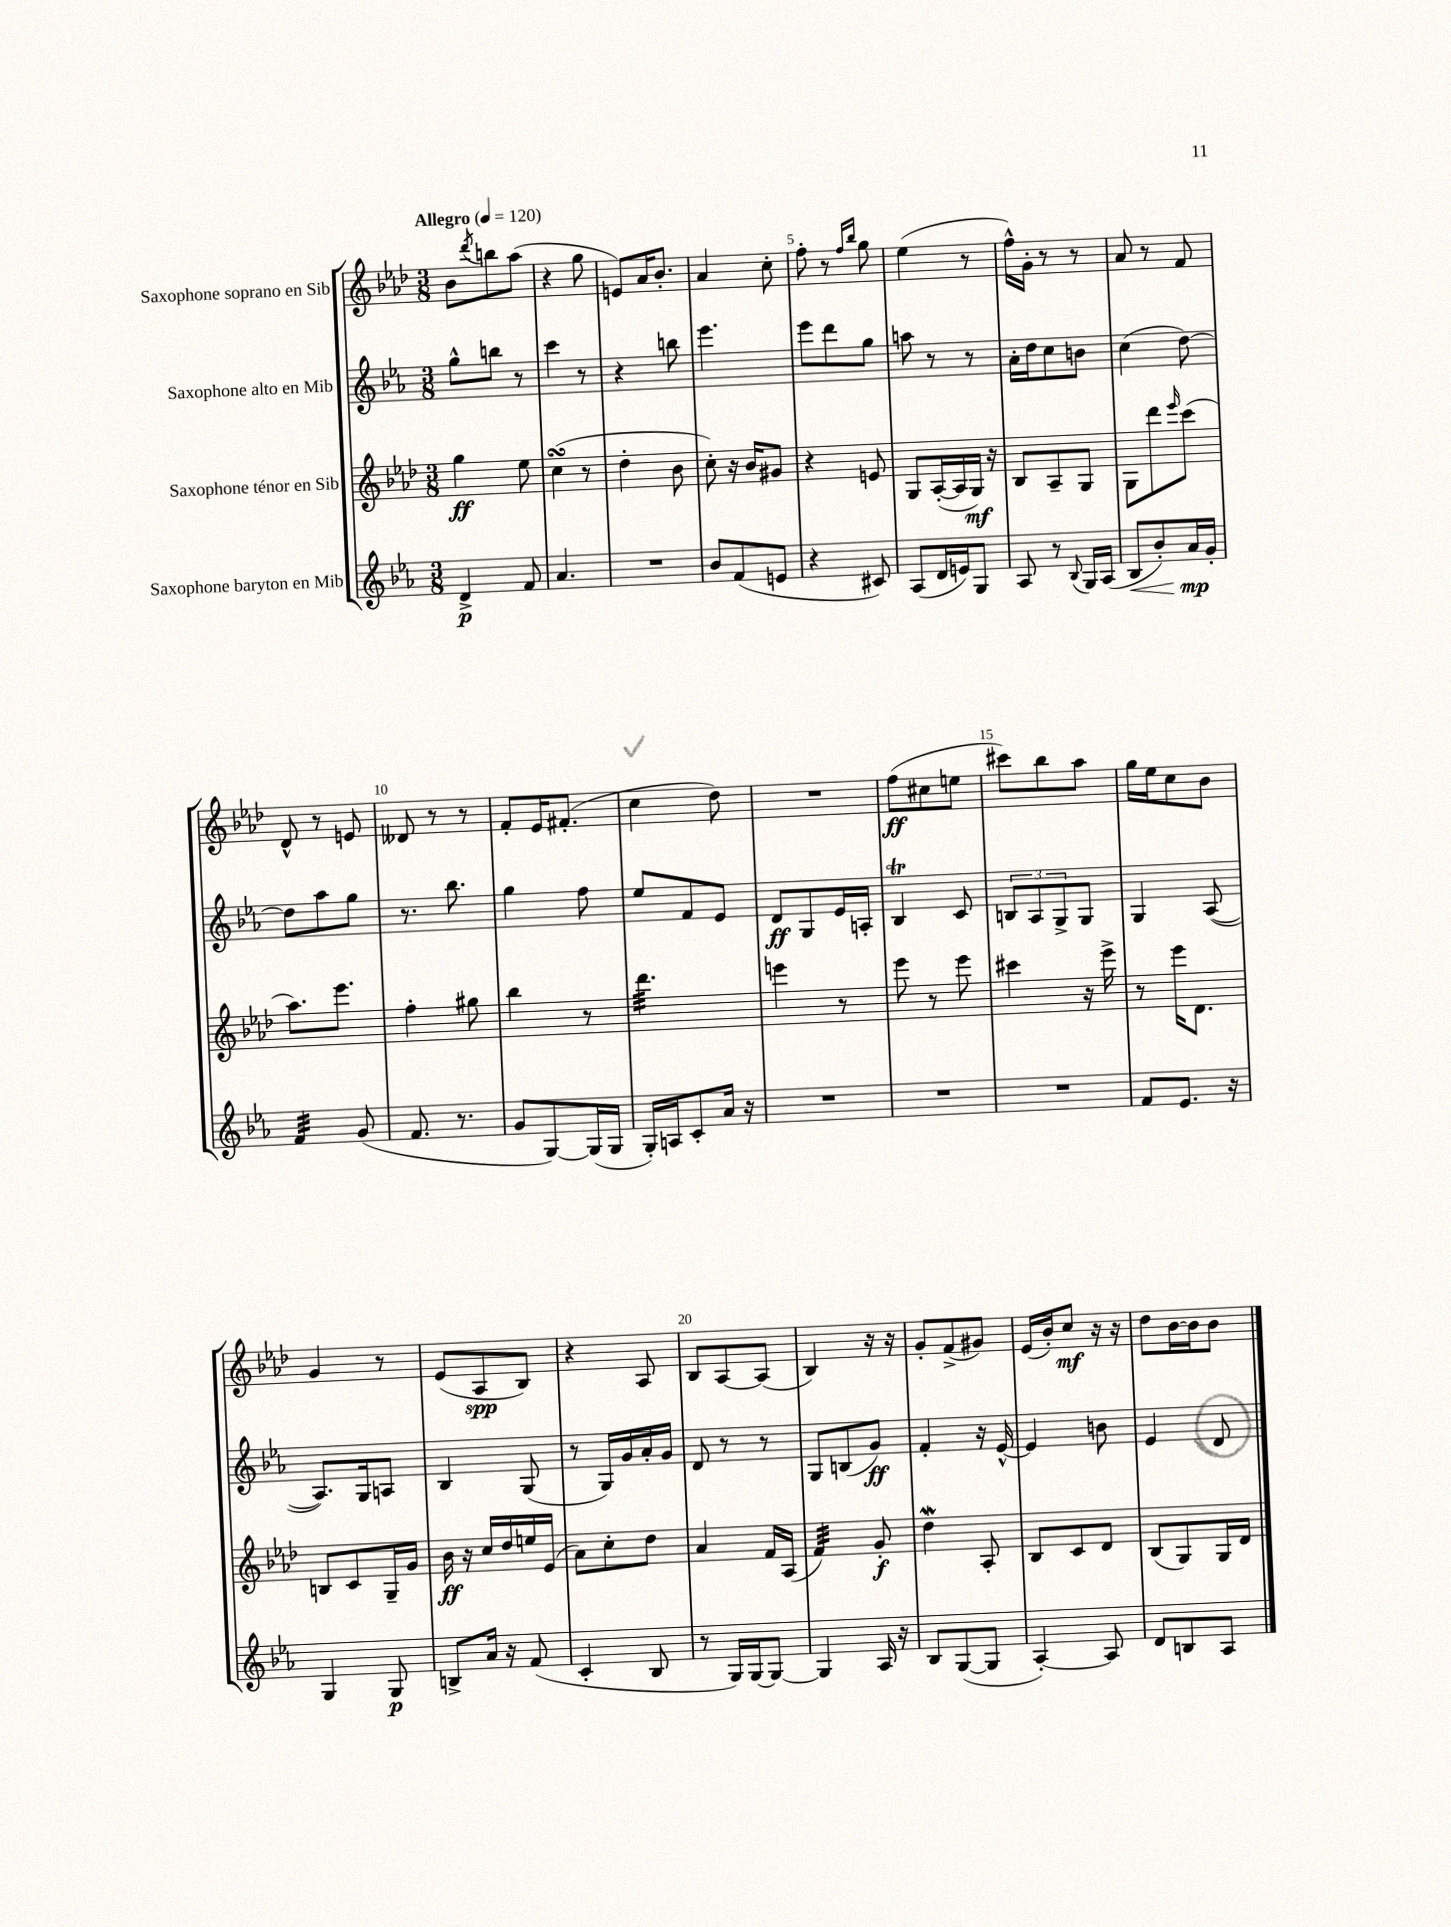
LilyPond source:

<<
\new StaffGroup <<
\new Staff = "s0" \with { instrumentName = "Saxophone soprano en Sib" } {
    \clef treble \key aes \major \numericTimeSignature \time 3/8 \tempo "Allegro" 4 = 120
    bes'8 \acciaccatura { des'''8 } b''8 aes''8( |
    r4 g''8 |
    e'8) aes'16 bes'8.-. |
    aes'4 c''8-. |
    f''8-. r8 \grace { f''16 bes''16 } g''8 |
    ees''4( r8 |
    f''16-^) g'16-. r8 r8 |
    aes'8 r8 f'8 |
    des'8-^ r8 e'8 |
    deses'8 r8 r8 |
    f'8-. ees'16 fis'8.-.( |
    c''4 des''8) |
    R4. |
    f''8\ff( cis''8 e''8 |
    cis'''8) bes''8 aes''8 |
    g''16 ees''16 c''8 bes'8 |
    g'4 r8 |
    ees'8( aes8\spp bes8) |
    r4 aes8 |
    bes8 aes8~ aes8( |
    bes4) r16 r16 |
    g'8-. f'8->( gis'8) |
    ees'16( bes'16-.) c''8\mf r16 r16 |
    des''8 bes'16~ bes'16 bes'8 \bar "|." |
}
\new Staff = "s1" \with { instrumentName = "Saxophone alto en Mib" } {
    \clef treble \key ees \major \numericTimeSignature \time 3/8
    g''8-^ b''8 r8 |
    c'''4 r8 |
    r4 b''8 |
    ees'''4. |
    ees'''8 d'''8 g''8 |
    a''8 r8 r8 |
    aes'16-. d''16 c''8 b'8 |
    c''4( d''8~) |
    d''8 aes''8 g''8 |
    r8. bes''8. |
    g''4 f''8 |
    ees''8 f'8 ees'8 |
    d'8\ff g8 ees'16 a16-. |
    bes4\trill c'8 |
    \tuplet 3/2 { b8 aes8 g8-> } g8 |
    g4 aes8~( |
    aes8.) g16 a8 |
    bes4 g8( |
    r8 g16) g'16 aes'16-. g'16 |
    d'8 r8 r8 |
    g8 b8( g'8\ff) |
    f'4-. r16 ees'16~-^ |
    ees'4 b'8 |
    ees'4 d'8 \bar "|." |
}
\new Staff = "s2" \with { instrumentName = "Saxophone ténor en Sib" } {
    \clef treble \key aes \major \numericTimeSignature \time 3/8
    g''4\ff ees''8 |
    c''4\turn( r8 |
    des''4-. bes'8 |
    c''8-.) r16 bes'16 gis'8 |
    r4 e'8 |
    g8 aes16~-.( aes16 g16\mf) r16 |
    bes8 aes8-- g8 |
    g8 des'''8 \grace { ees'''16 } c'''8( |
    aes''8.) ees'''8. |
    f''4-. gis''8 |
    bes''4 r8 |
    des'''4.:32 |
    e'''4 r8 |
    ees'''8 r8 ees'''8 |
    cis'''4 r16 ees'''16-> |
    r8 ees'''16 des'8. |
    b8 c'8 g16-- g'16 |
    bes'16\ff r16 c''16 des''16 e''16 ees'16( |
    aes'8) c''8-. des''8 |
    aes'4 f'16 aes16( |
    f'4:32) g'8-.\f |
    des''4\mordent aes8-. |
    bes8 c'8 des'8 |
    bes8( g8) g16 des'16 \bar "|." |
}
\new Staff = "s3" \with { instrumentName = "Saxophone baryton en Mib" } {
    \clef treble \key ees \major \numericTimeSignature \time 3/8
    d'4->\p f'8 |
    aes'4. |
    R4. |
    bes'8 f'8( e'8 |
    r4 cis'8) |
    aes8( d'16 e'16) g8 |
    aes8 r8 \appoggiatura { bes8 } g16 aes16( |
    bes8\< bes'8-.) aes'16\mp\! g'16-. |
    f'4:32 g'8( |
    f'8. r8. |
    g'8 g8~) g16( g16 |
    g16-.) a16 c'8-. aes'16 r16 |
    R4. |
    R4. |
    R4. |
    f'8 ees'8. r16 |
    g4 g8\p |
    b8-> aes'16 r16 f'8( |
    c'4-. bes8 |
    r8 g16) g16~ g8~ |
    g4 aes16 r16 |
    bes8 g8~( g8 |
    aes4~-.) aes8 |
    d'8 b8 aes8 \bar "|." |
}
>>
>>
\layout { \context { \Score \override BarNumber.break-visibility = ##(#f #t #t) barNumberVisibility = #(every-nth-bar-number-visible 5) } }
